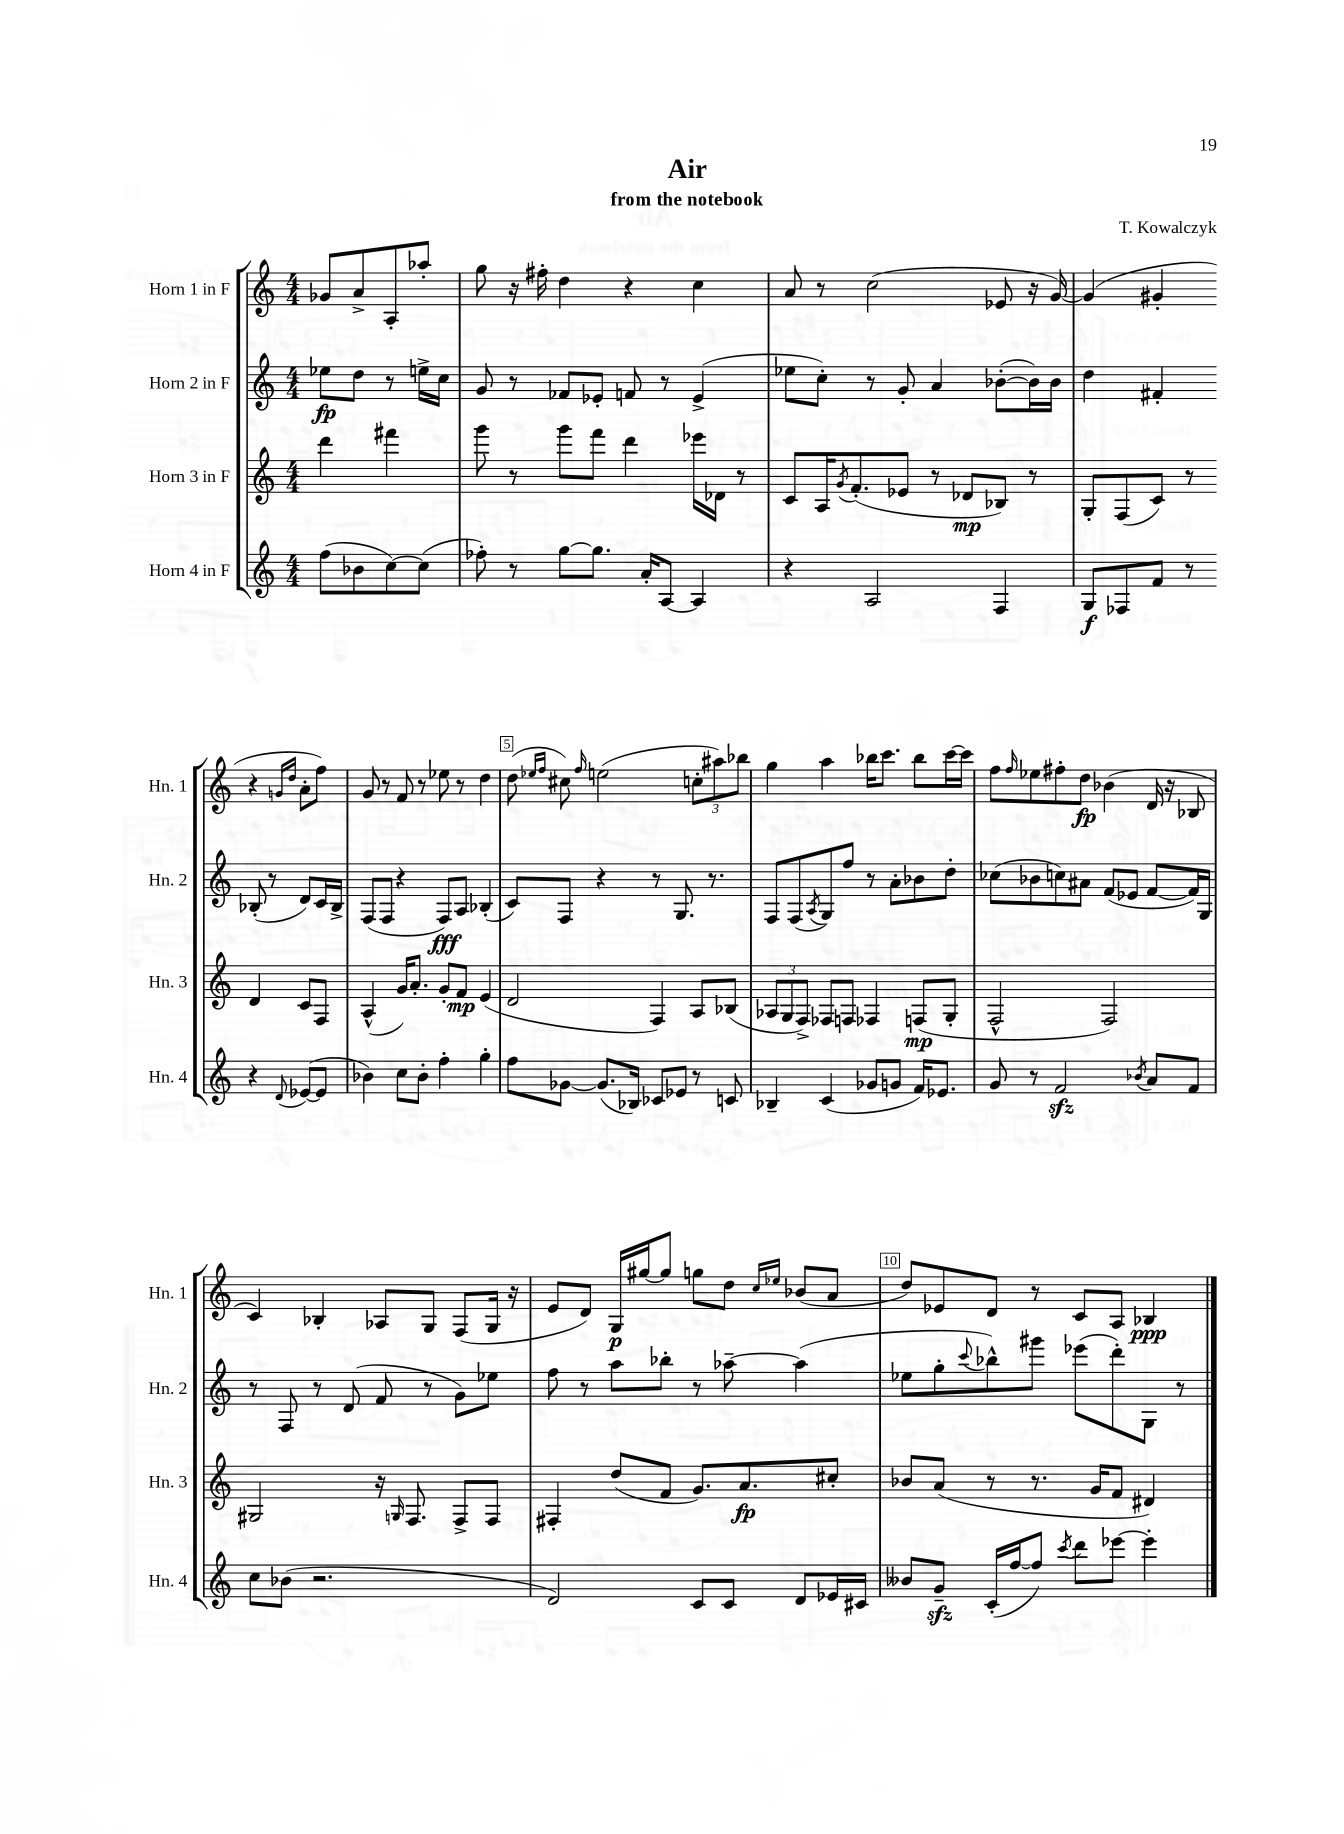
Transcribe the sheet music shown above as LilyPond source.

\header { title = "Air" composer = "T. Kowalczyk" subtitle = "from the notebook" }
<<
\new StaffGroup <<
\new Staff = "s0" \with { instrumentName = "Horn 1 in F" shortInstrumentName = "Hn. 1" } {
    \clef treble \key c \major \numericTimeSignature \time 4/4 \partial 2
    ges'8 a'8-> a8-. aes''8-. |
    g''8 r16 fis''16-. d''4 r4 c''4 |
    a'8 r8 c''2( ees'8 r16 g'16~) |
    g'4( gis'4-. r4 \grace { g'16 d''16 } a'8-. f''8) |
    g'8 r8 f'8 r8 ees''8 r8 d''4 |
    d''8( \grace { ees''16 f''16 } cis''8) \grace { f''16 } e''2( \tuplet 3/2 { c''8-. ais''8) bes''8 } |
    g''4 a''4 bes''16 c'''8. bes''8 c'''16~ c'''16 |
    f''8 \grace { f''16 } ees''8 fis''8-. d''8\fp bes'4( d'16 r16 bes8 |
    c'4) bes4-. aes8 g8 f8( g16 r16 |
    e'8 d'8) g16\p gis''16~ gis''8 g''8 d''8 \grace { c''16 ees''16 } bes'8( a'8 |
    d''8) ees'8 d'8 r8 c'8 a8 bes4\ppp \bar "|." |
}
\new Staff = "s1" \with { instrumentName = "Horn 2 in F" shortInstrumentName = "Hn. 2" } {
    \clef treble \key c \major \numericTimeSignature \time 4/4 \partial 2
    ees''8\fp d''8 r8 e''16-> c''16 |
    g'8 r8 fes'8 ees'8-. f'8 r8 ees'4->( |
    ees''8 c''8-.) r8 g'8-. a'4 bes'8~-.( bes'16) bes'16 |
    d''4 fis'4-. bes8-.( r8 d'8) c'16 bes16-> |
    f8( f8 r4 f8\fff) a8 bes4-.( |
    c'8) f8 r4 r8 g8. r8. |
    f8 f8( \acciaccatura { a8 } g8) f''8 r8 a'8-. bes'8 d''8-. |
    ces''8( bes'8 c''8) ais'8 f'8( ees'8 f'8~ f'16) g16 |
    r8 f8 r8 d'8( f'8 r8 g'8) ees''8 |
    f''8 r8 a''8 bes''8-. r8 aes''8~-- aes''4( |
    ees''8 g''8-. \appoggiatura { c'''8 } bes''8-^) gis'''8 ees'''8( d'''8-.) g8 r8 \bar "|." |
}
\new Staff = "s2" \with { instrumentName = "Horn 3 in F" shortInstrumentName = "Hn. 3" } {
    \clef treble \key c \major \numericTimeSignature \time 4/4 \partial 2
    d'''4 fis'''4 |
    g'''8 r8 g'''8 f'''8 d'''4 ees'''16 des'16 r8 |
    c'8 a16 \acciaccatura { g'8 } f'8.-.( ees'8 r8 des'8\mp bes8) r8 |
    g8-. f8( c'8) r8 d'4 c'8 f8 |
    a4-^( g'16) a'8.-. g'8-. f'8\mp e'4( |
    d'2 f4) a8 bes8( |
    \tuplet 3/2 { aes8 g8 f8->) } fes8 f8 fes4 f8\mp( g8-. |
    f2-^ f2) |
    gis2 r16 \grace { g16 } f8. f8-> f8 |
    fis4-. d''8( f'8 g'8.) a'8.\fp cis''8-. |
    bes'8 a'8( r8 r8. g'16 f'8 dis'4) \bar "|." |
}
\new Staff = "s3" \with { instrumentName = "Horn 4 in F" shortInstrumentName = "Hn. 4" } {
    \clef treble \key c \major \numericTimeSignature \time 4/4 \partial 2
    f''8( bes'8 c''8~) c''8( |
    fes''8-.) r8 g''8~ g''8. a'16-. a8~ a4 |
    r4 a2 f4 |
    g8\f fes8 f'8 r8 r4 \appoggiatura { d'8 } ees'8~( ees'8 |
    bes'4) c''8 bes'8-. f''4-. g''4-. |
    f''8 ges'8~ ges'8.( bes16) ces'8 ees'8 r8 c'8 |
    bes4-- c'4( ges'8 g'8 f'16) ees'8. |
    g'8 r8 f'2\sfz \acciaccatura { bes'8 } a'8 f'8 |
    c''8 bes'8( r2. |
    d'2) c'8 c'8 d'8 ees'16 cis'16 |
    beses'8 g'8--\sfz c'16-.( f''16~ f''8) \acciaccatura { c'''8 } d'''8 ees'''8~ ees'''4-. \bar "|." |
}
>>
>>
\layout { \context { \Score \override BarNumber.break-visibility = ##(#f #t #t) barNumberVisibility = #(every-nth-bar-number-visible 5) \override BarNumber.stencil = #(make-stencil-boxer 0.1 0.3 ly:text-interface::print) } }
